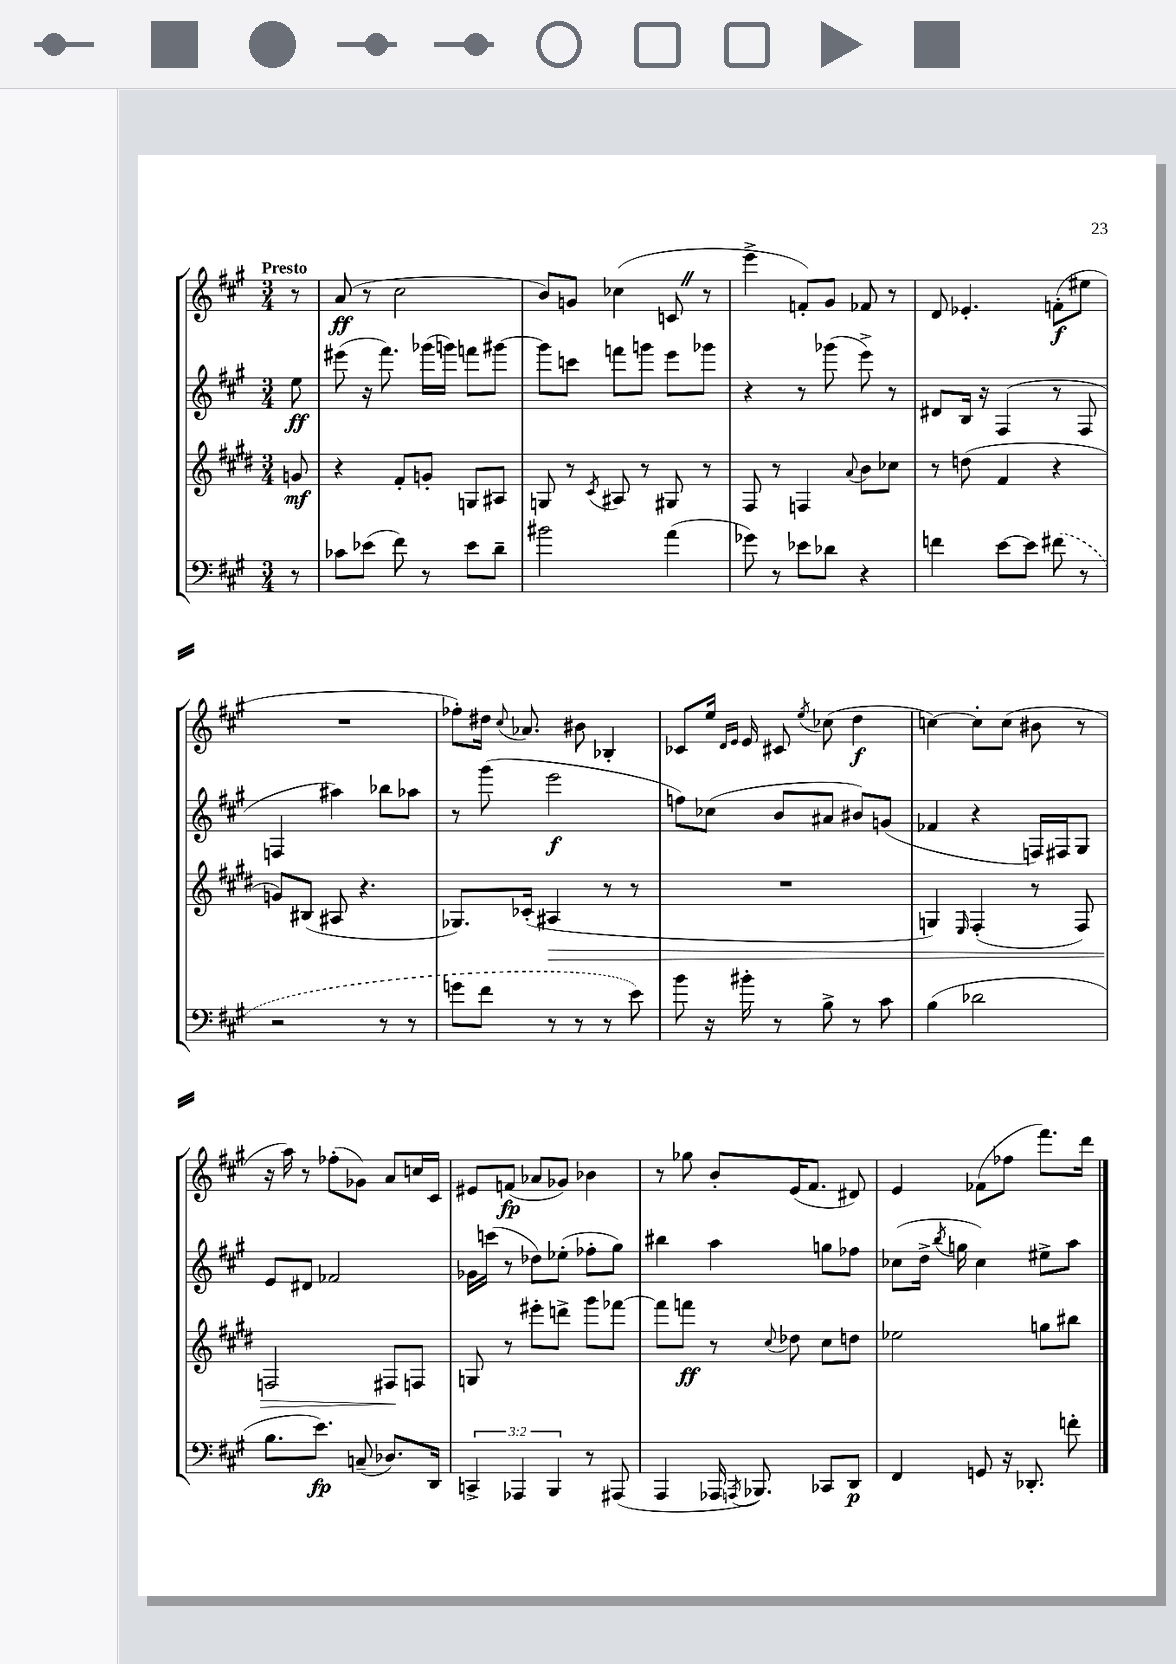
<<
\new StaffGroup <<
\new Staff = "s0" {
    \clef treble \key a \major \numericTimeSignature \time 3/4 \partial 8 \tempo "Presto"
    \autoBeamOff r8 |
    a'8\ff( r8 cis''2 |
    b'8[) g'8] ces''4( c'8 \once \override BreathingSign.text = \markup { \musicglyph "scripts.caesura.straight" } \breathe r8 |
    e'''4-> f'8[-.) gis'8] fes'8 r8 |
    d'8 ees'4.-. f'8[-.\f( eis''8] |
    R2. |
    fes''8[-.) dis''16] \appoggiatura { cis''8 } aes'8. bis'8 bes4-. |
    ces'8[ e''16] \grace { d'16[ e'16] } e'16 cis'8 \acciaccatura { e''8 } ces''8( d''4\f |
    c''4~) c''8[-. c''8]( bis'8 r8 |
    r16 a''16) r8 fes''8[-.( ges'8]) a'8[ c''16 cis'16] |
    eis'8[ f'8]\fp( aes'8[ ges'8]) bes'4 |
    r8 ges''8 b'8[-. e'16( fis'8.] dis'8) |
    e'4 fes'8[( fes''8] fis'''8.[) d'''16] \bar "|." |
}
\new Staff = "s1" {
    \clef treble \key a \major \numericTimeSignature \time 3/4 \partial 8
    \autoBeamOff e''8\ff |
    eis'''8( r16 fis'''8.) ges'''16[( g'''16]) f'''8[ gis'''8]~ |
    gis'''8[ c'''8] f'''8[ g'''8] e'''8[ ges'''8] |
    r4 r8 ges'''8( e'''8->) r8 |
    dis'8[ b16] r16 fis4( r8 fis8 |
    f4 ais''4) bes''8[ aes''8] |
    r8 gis'''8( e'''2\f |
    f''8[) ces''8]( b'8[ ais'8] bis'8[) g'8]( |
    fes'4 r4 f16[) fis16 gis8] |
    e'8[ dis'8] fes'2 |
    ges'16[ c'''16]( r8 des''8[) ees''8]-.( fes''8[-. gis''8]) |
    bis''4 a''4 g''8[ fes''8] |
    ces''8[( d''16]-> \acciaccatura { b''8 } g''16 ces''4) eis''8[-> a''8] \bar "|." |
}
\new Staff = "s2" {
    \clef treble \key e \major \numericTimeSignature \time 3/4 \partial 8
    \autoBeamOff g'8\mf |
    r4 fis'8[-. g'8]-. g8[ ais8] |
    g8 r8 \acciaccatura { cis'8 } ais8 r8 gis8 r8 |
    fis8 r8 f4 \appoggiatura { a'8 } b'8[ ces''8] |
    r8 d''8( fis'4 r4 |
    g'8[) bis8]( ais8 r4. |
    ges8.[) ces'16]-.( ais4\> r8 r8 |
    R2. |
    g4) \grace { e16 } fis4-.( r8 fis8) |
    f2 fis8[\! f8] |
    g8 r8 eis'''8[-. d'''8]-> gis'''8[ fes'''8]~ |
    fes'''8[ f'''8]\ff r8 \appoggiatura { cis''8 } des''8 cis''8[ d''8] |
    ees''2 g''8[ bis''8] \bar "|." |
}
\new Staff = "s3" {
    \clef bass \key a \major \numericTimeSignature \time 3/4 \override Staff.TupletNumber.text = #tuplet-number::calc-fraction-text \partial 8
    \autoBeamOff r8 |
    ces'8[ ees'8]( fis'8) r8 ees'8[ d'8]-- |
    bis'2 a'4( |
    ges'8) r8 ees'8[ des'8] r4 |
    f'4 e'8[~ e'8] \once \slurDashed fis'8( r8 |
    r2 r8 r8 |
    g'8[ fis'8] r8 r8 r8 e'8) |
    b'8 r16 bis'16-. r8 b8-> r8 cis'8 |
    b4( des'2 |
    b8.[ e'8.]\fp) c8--( des8.[) d,16] |
    \tuplet 3/2 { c,4-> aes,,4 b,,4 } r8 ais,,8( |
    a,,4 aes,,16 \acciaccatura { a,,8 } bes,,8.) ces,8[ d,8]\p |
    fis,4 g,8 r16 des,8.-. f'8-. \bar "|." |
}
>>
>>
\layout { \context { \Score \remove "Bar_number_engraver" } }
